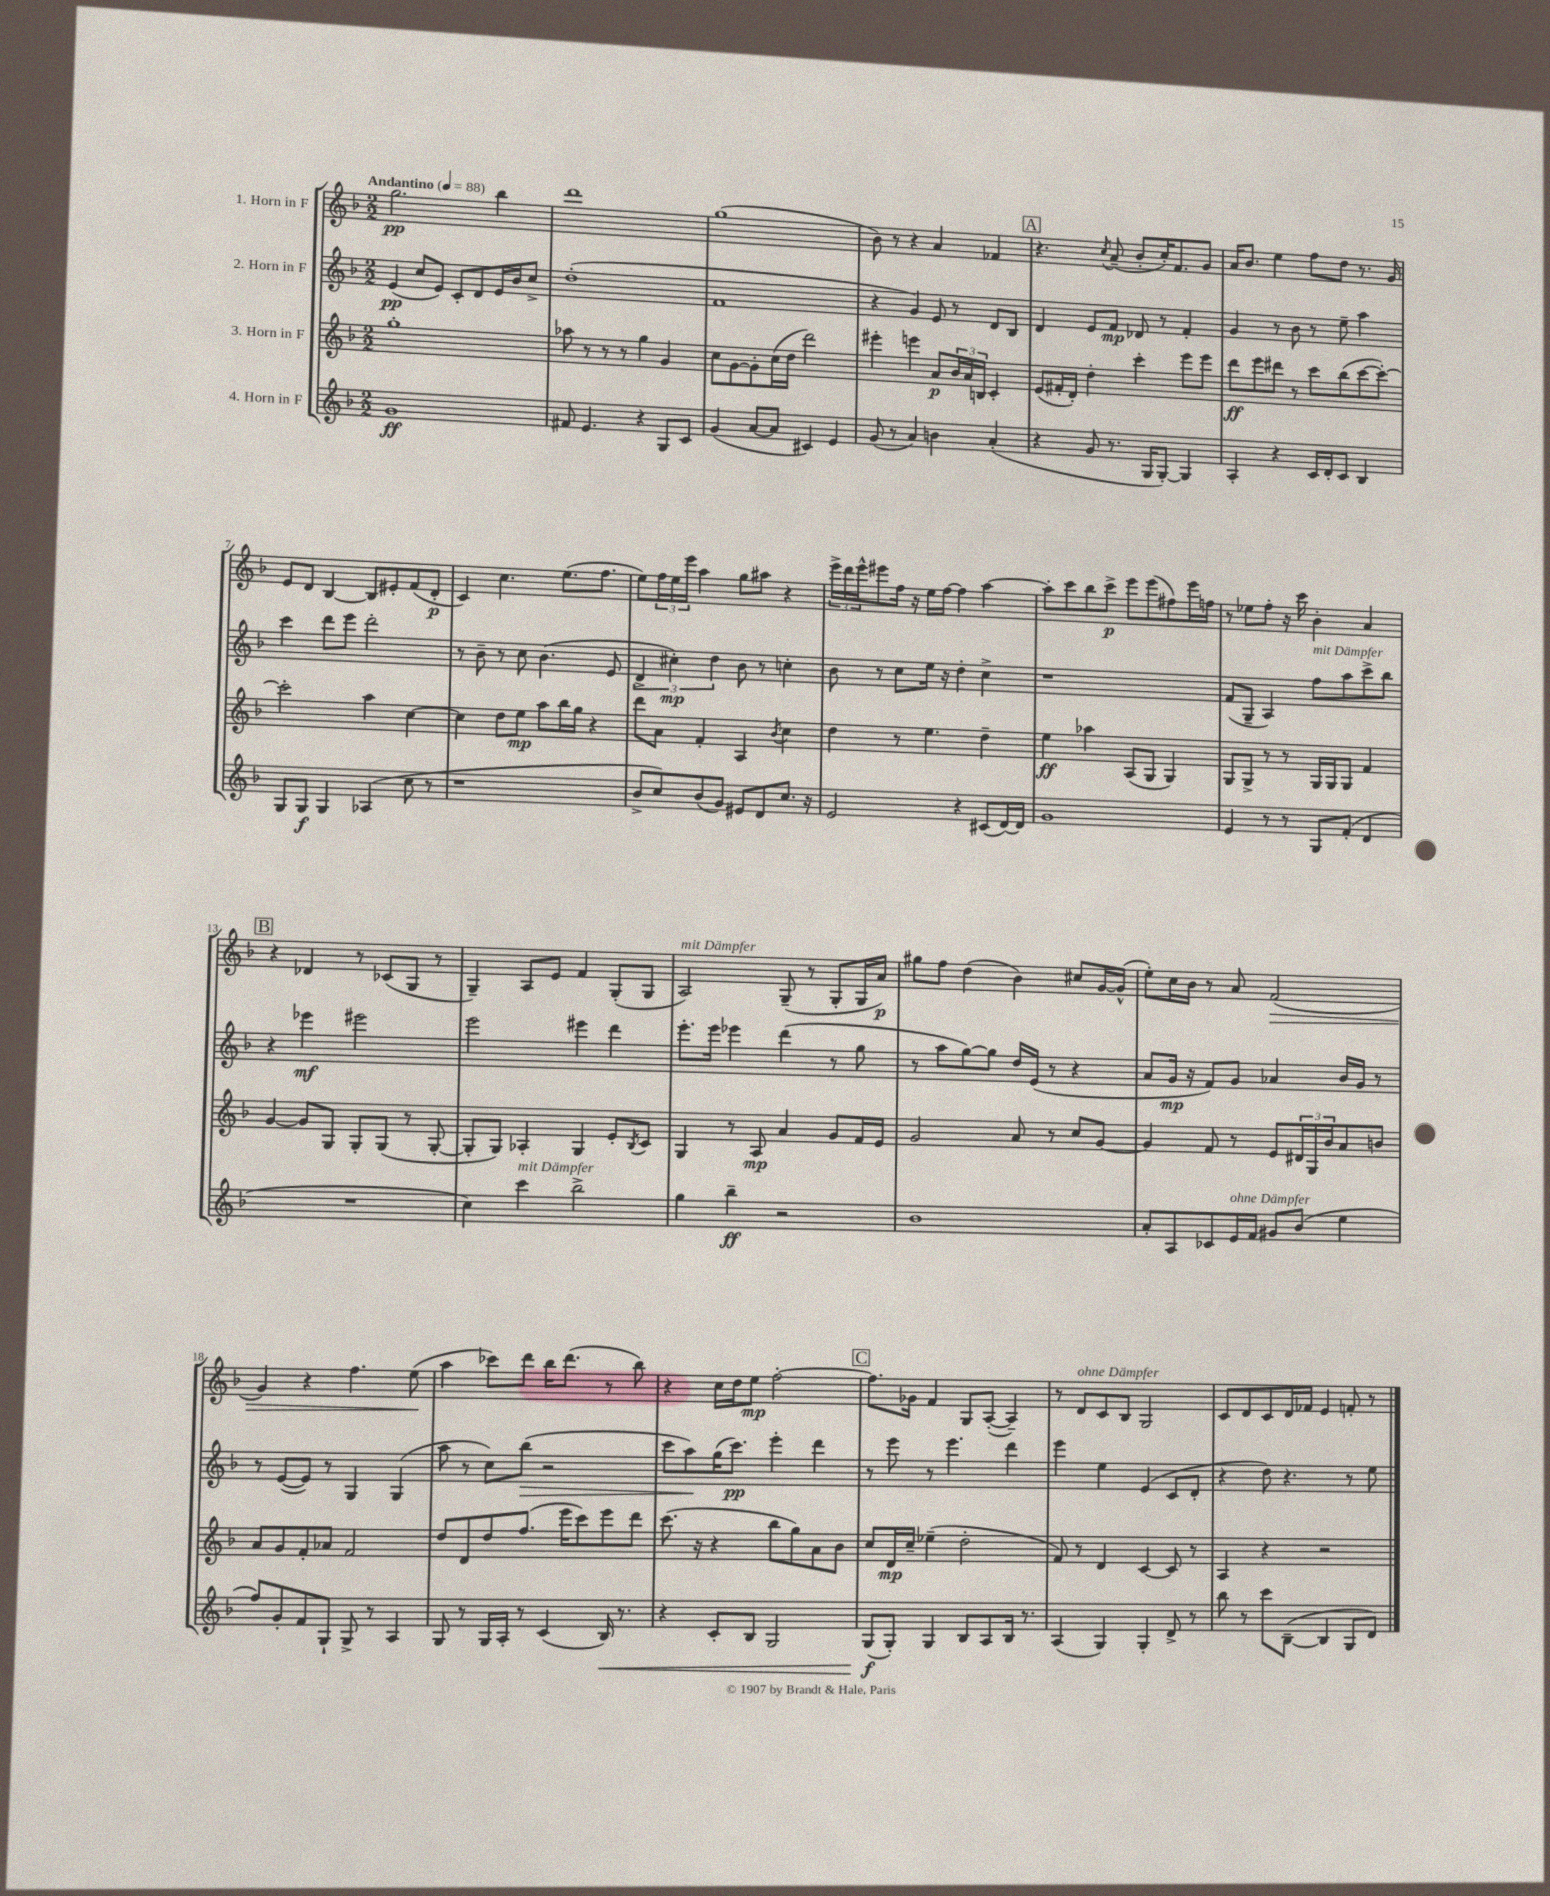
<<
\new StaffGroup <<
\new Staff = "s0" \with { instrumentName = "1. Horn in F" } {
    \clef treble \key f \major \numericTimeSignature \time 2/2 \tempo "Andantino" 4 = 88
    g''2.\pp bes''4 |
    d'''1 |
    g''1( |
    bes'8) r8 r4 a'4 fes'4 |
    \mark \markup { \box "A" } r4. \acciaccatura { c''8 } a'8--( bes'8-. c''16-.) f'8. g'8 |
    a'16 bes'8. e''4 f''8 d''8 r8. g'16 |
    e'8 d'8 bes4~ bes8 eis'8-. f'8( d'8-.\p |
    c'4) c''4. e''8.( f''8. |
    e''8) \tuplet 3/2 { f''16 e''16 e'''16 } a''4 g''8 ais''8 r4 |
    \tuplet 3/2 { e'''16-> d'''16 e'''16-^ } eis'''8 f''16 r16 e''16 f''16~ f''4 a''4~ |
    a''8-. c'''8 bes''8 c'''8->\p e'''8 e'''8( fis''8) e'''16 f''16 |
    r8 ees''8 f''8-. r16 c'''16 bes'4-. a'4 |
    \mark \markup { \box "B" } r4 des'4 r8 ces'8( g8 r8 |
    g4--) a8 e'8 f'4 g8-.( g8 |
    a2^\markup { \italic "mit Dämpfer" }) g8--( r8 g8-. g16 a'16\p) |
    gis''8 f''8 d''4( bes'4) cis''8 g'16~ g'16-^( |
    e''8-.) c''16 bes'16 r8 a'8 f'2\>( |
    g'4) r4 f''4. e''8\!( |
    a''4 ces'''8) d'''8 bes''16 d'''8.( r8 bes''8) |
    r4 c''16 d''16 e''8\mp f''2~-. |
    \mark \markup { \box "C" } f''8. ges'16 f'4 g8 a8~-.( a4--) |
    r8 d'8^\markup { \italic "ohne Dämpfer" } c'8 bes8 g2 |
    c'8 d'8 c'8 d'16 fes'16 e'4 f'8-. r8 \bar "|." |
}
\new Staff = "s1" \with { instrumentName = "2. Horn in F" } {
    \clef treble \key f \major \numericTimeSignature \time 2/2
    e'4\pp( c''8 e'8) c'8-. d'8 e'16 bes'16 c''8-> |
    d''1-.( |
    f'1 |
    r4 g'4) e'8 r8 d'8 bes8 |
    \mark \markup { \box "A" } d'4 e'8 f'8\mp des'8 r8 f'4-. |
    g'4 r8 bes'8 r8 e''8-- a''4 |
    c'''4 d'''8 e'''8 d'''2-. |
    r8 bes'8-- r8 c''8 bes'4.( e'8 |
    \tuplet 3/2 { d'4-> cis''4-.\mp) d''4 } bes'8 r8 c''4-. |
    bes'8 r8 c''8 e''16 r16 d''4-. c''4-> |
    r1 |
    f'8( g8-- a4) f''8^\markup { \italic "mit Dämpfer" } a''8 c'''8-> bes''8 |
    \mark \markup { \box "B" } r4 ees'''4\mf eis'''2 |
    e'''2 eis'''4 d'''4 |
    e'''8.-. e'''16 ees'''4 d'''4( r8 g''8 |
    r8 a''8 g''8~) g''8 d''16 e'16( r8 r4 |
    a'8 g'16\mp r16 f'8) g'8 aes'4 bes'16 g'16 r8 |
    r8 e'8~( e'8) r8 g4 g4( |
    a''8 r8 c''8) bes''8\>( r2 |
    c'''8 a''8\!) g''16( c'''8.\pp) e'''4-. d'''4 |
    \mark \markup { \box "C" } r8 e'''8 r8 e'''4. d'''4 |
    e'''4 e''4 e'4( c'8 d'8-. |
    r4 d''8) r4. r8 e''8 \bar "|." |
}
\new Staff = "s2" \with { instrumentName = "3. Horn in F" } {
    \clef treble \key f \major \numericTimeSignature \time 2/2
    g''1-. |
    aes''8 r8 r8 r8 g''4 g'4 |
    c''8 g'8~ g'8-. c''16( d''16 d'''2) |
    eis'''4-. e'''4 a'8\p \tuplet 3/2 { bes'16 a'16 b16 } c'4-. |
    \mark \markup { \box "A" } e'8( fis'16-. d'16-.) d''4-. c'''4-. e'''8 e'''8 |
    d'''8\ff e'''8 dis'''8 r8 c'''8 bes''8( c'''8~ c'''8~-.) |
    c'''2-. a''4 c''4~ |
    c''4 d''8 e''8\mp a''8 bes''16 g''16 r4 |
    d'''8 a'8 f'4-. a4 \acciaccatura { bes'8 } c''4 |
    d''4 r8 e''4. d''4-- |
    e''4\ff aes''4 a8( g8 g4) |
    g8 g8-> r8 r8 g16 g16 g8 f'4 |
    \mark \markup { \box "B" } g'4~ g'8 g8 g8-. g8( r8 g8~-. |
    g8-. g8) aes4-. g4 e'8-. \acciaccatura { bes8 } c'8 |
    g4 r8 a8\mp a'4 g'8 f'16 e'16 |
    g'2 a'8 r8 c''8 g'8~ |
    g'4 f'8 r8 e'8 \tuplet 3/2 { dis'16 g16 bes'16 } a'8 b'8 |
    a'8 g'8 f'8-. aes'8 f'2 |
    d''8 d'8 d''8 f''8.( e'''16 c'''8) e'''8 d'''8 |
    c'''8.( r16 r4 bes''8 g''8) a'8 bes'8 |
    \mark \markup { \box "C" } c''8 d'16\mp c''16-- ees''4--( d''2-. |
    f'8) r8 d'4 c'4~ c'8 r8 |
    a4 r4 r2 \bar "|." |
}
\new Staff = "s3" \with { instrumentName = "4. Horn in F" } {
    \clef treble \key f \major \numericTimeSignature \time 2/2
    g'1\ff |
    fis'8 e'4. r4 g8 c'8 |
    g'4( a'8~ a'8 cis'4) e'4 |
    g'8( r8 a'4) b'4 a'4-.( |
    \mark \markup { \box "A" } r4 g'8 r8. g16 g8~-.) g4 |
    a4-. r4 c'16 d'16-. c'8 bes4 |
    g8 g8\f g4 aes4( c''8 r8 |
    r1 |
    bes'8-> c''8) bes'8( g'8) eis'8 d'8 c''8. r16 |
    e'2 r4 cis'8( d'16~) d'16 |
    g'1 |
    e'4 r8 r8 g8 f'8-.( d'4 |
    \mark \markup { \box "B" } R1 |
    c''4) c'''4^\markup { \italic "mit Dämpfer" } bes''2-> |
    g''4 bes''4--\ff r2 |
    bes'1 |
    a'8-. a8 ces'8 e'16^\markup { \italic "ohne Dämpfer" } f'16 gis'8 bes'8( e''4 |
    f''8) g'8-. f'8 g8-! g8-> r8 a4 |
    g8 r8 g16 a16-. r8 c'4( bes16\<) r8. |
    r4 c'8-. bes8 g2 |
    \mark \markup { \box "C" } g8\f\!( g8-.) g4 bes8 a8 bes16 r8. |
    a4( g4) g4-. d'8-> r8 |
    bes''8 r8 c'''8 bes8~--( bes4 g8 d'8) \bar "|." |
}
>>
>>
